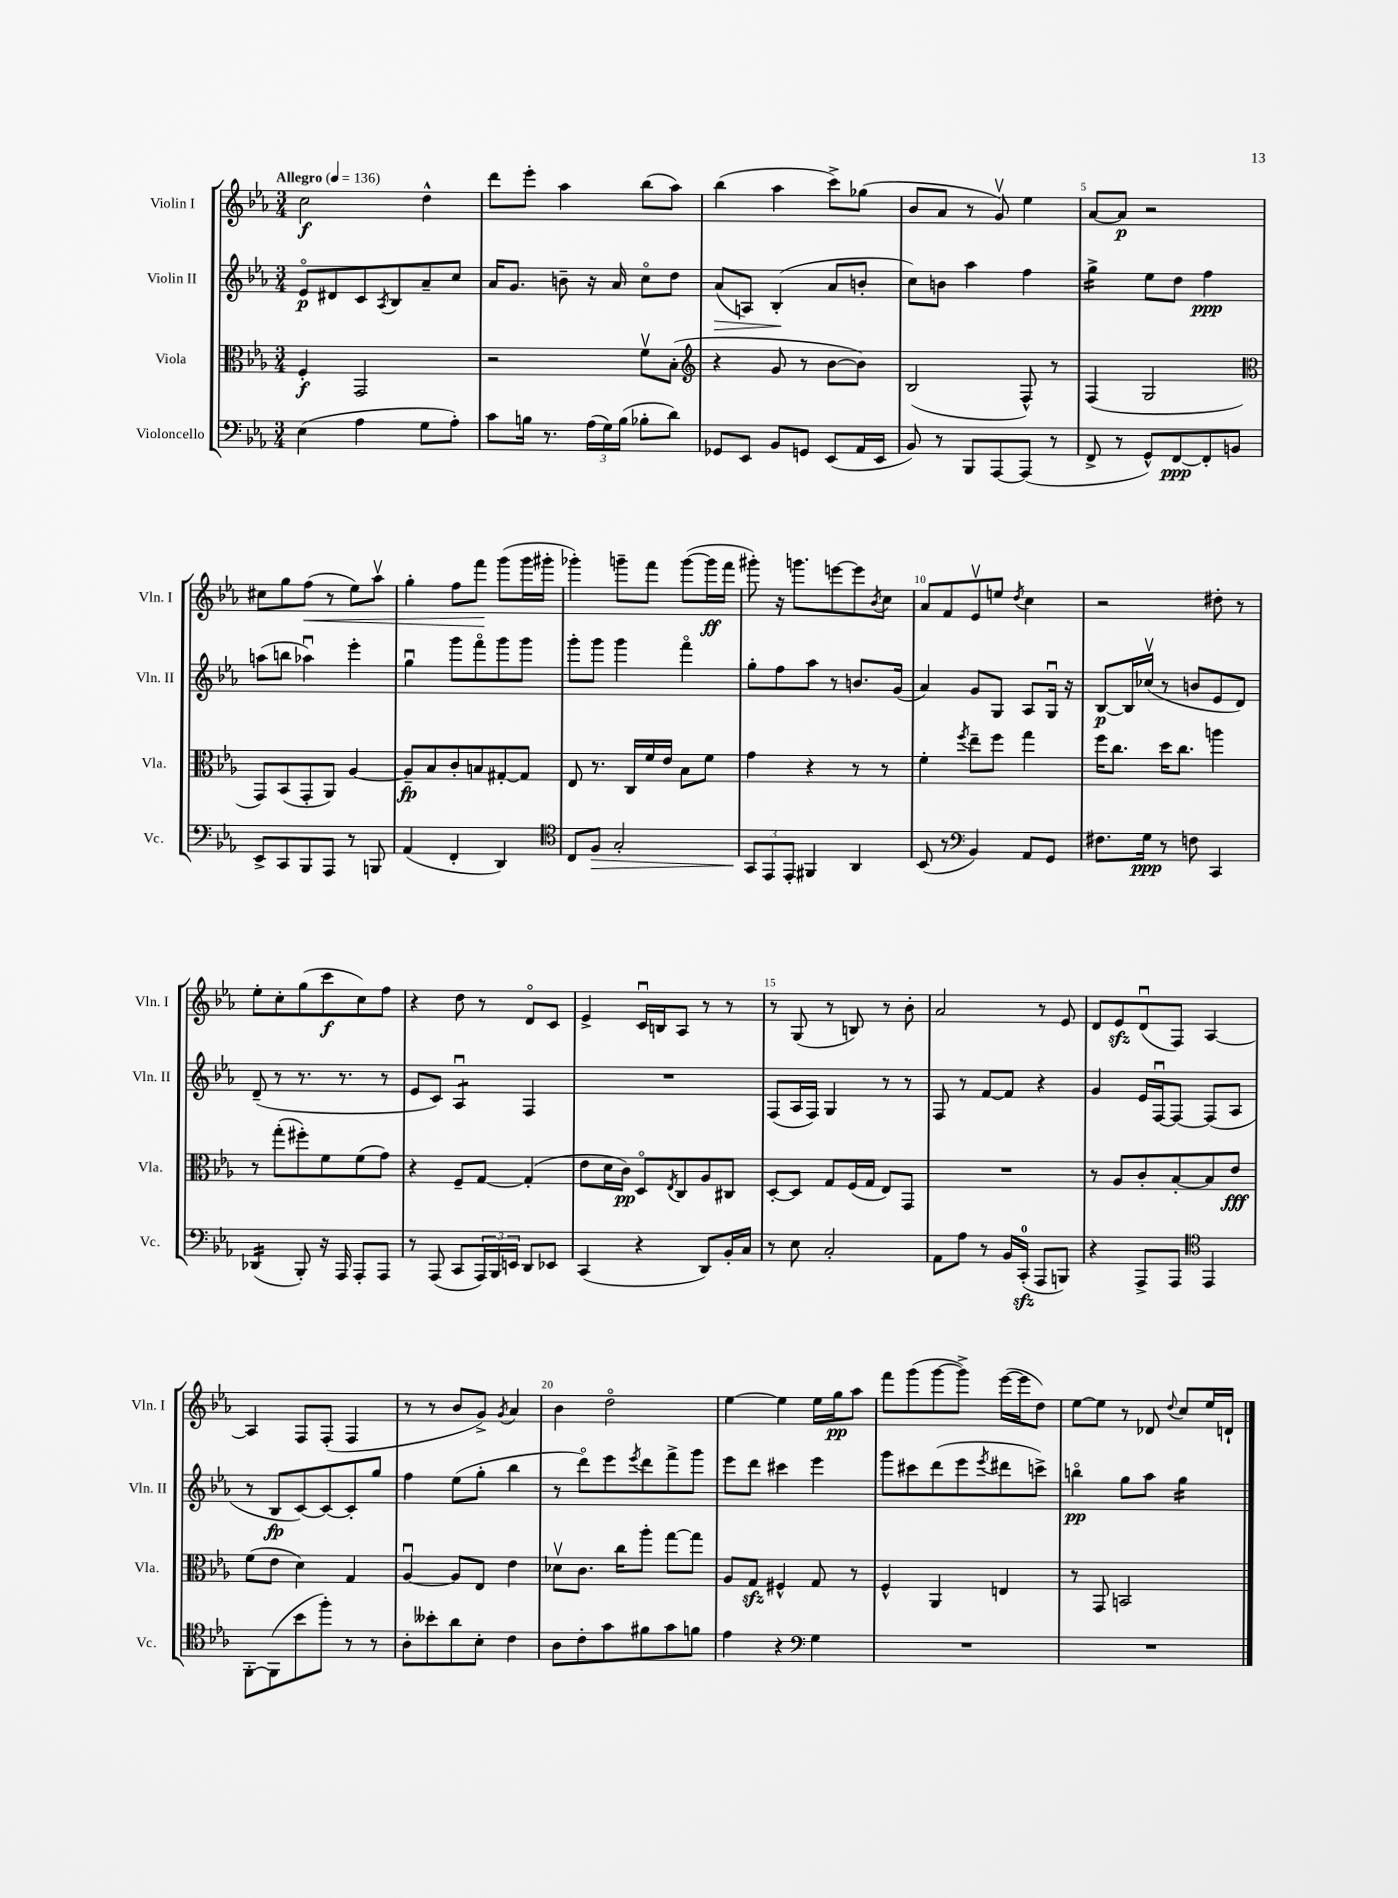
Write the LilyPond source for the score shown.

<<
\new StaffGroup <<
\new Staff = "s0" \with { instrumentName = "Violin I" shortInstrumentName = "Vln. I" } {
    \clef treble \key ees \major \numericTimeSignature \time 3/4 \tempo "Allegro" 4 = 136
    c''2\f d''4-^ |
    d'''8 ees'''8-. aes''4 bes''8( aes''8) |
    bes''4( aes''4 c'''8->) ges''8( |
    bes'8 aes'8 r8 g'8\upbow) ees''4 |
    aes'8~ aes'8\p r2 |
    cis''8 g''8 f''8\<( r8 ees''8) aes''8\upbow |
    g''4-. f''8 f'''8\! g'''8( g'''16 gis'''16-. |
    ges'''4-.) g'''8-- f'''8 g'''8~( g'''16\ff f'''16 |
    gis'''8-.) r16 g'''8. e'''8~ e'''8 \acciaccatura { bes'8 } c''8 |
    aes'8 f'8 ees'8\upbow e''8 \acciaccatura { d''8 } c''4 |
    r2 dis''8-. r8 |
    ees''8-. c''8-. g''8( c'''8\f c''8) f''8 |
    r4 d''8 r8 d'8\flageolet c'8 |
    ees'4-> c'16\downbow b16 aes8 r8 r8 |
    r8 g8( r8 b8) r8 bes'8-. |
    aes'2 r8 ees'8 |
    d'8 ees'8\sfz d'8\downbow( f8) aes4~ |
    aes4 f8 f8-.( f4 |
    r8 r8 bes'8 g'8->) \acciaccatura { g'8 } aes'4 |
    bes'4 d''2\flageolet |
    ees''4~ ees''4 ees''16 g''16\pp aes''8 |
    f'''8 g'''8( g'''8~ g'''8->) ees'''16~( ees'''16 d''8) |
    ees''8~ ees''8 r8 des'8 \appoggiatura { d''8 } c''8 ees''16 d'16-! \bar "|." |
}
\new Staff = "s1" \with { instrumentName = "Violin II" shortInstrumentName = "Vln. II" } {
    \clef treble \key ees \major \numericTimeSignature \time 3/4
    ees'8\flageolet\p dis'8 c'8 \acciaccatura { aes8 } bes8 aes'8-- c''8 |
    aes'16 g'8. b'8-- r16 aes'16 c''8\flageolet d''8 |
    aes'8\>( a8) bes4-.\!( aes'8 b'8-. |
    c''8) b'8 aes''4 f''4 |
    g''4:16-> ees''8 d''8 f''4\ppp |
    a''8( b''8 aes''4\downbow) ees'''4-. |
    g''4\downbow g'''8 f'''8\flageolet g'''8 g'''8 |
    g'''8-. g'''8 g'''4 f'''4\flageolet |
    g''8-. f''8 aes''8 r8 b'8. g'16( |
    aes'4) g'8 g8 aes8 g16\downbow r16 |
    bes8~\p bes16 ces''16\upbow( r8 b'8 ees'8 d'8) |
    d'8--( r8 r8. r8. r8 |
    ees'8 c'8) aes4:8\downbow f4 |
    R2. |
    f8( aes16 f16) g4 r8 r8 |
    f8 r8 f'8~ f'8 r4 |
    g'4 ees'16 f16~\downbow f8~ f8( aes8 |
    r8 bes8\fp c'8~) c'8~ c'8-. g''8 |
    f''4 ees''8( g''8-. bes''4 |
    r8 d'''8\flageolet) ees'''8 \acciaccatura { ees'''8 } d'''8 f'''8-> g'''8 |
    ees'''8 d'''8 cis'''4 ees'''4 |
    g'''8 cis'''8 d'''8( ees'''8 \acciaccatura { ees'''8 } dis'''8 c'''8->) |
    b''4\flageolet\pp g''8 aes''8 g''4:16 \bar "|." |
}
\new Staff = "s2" \with { instrumentName = "Viola" shortInstrumentName = "Vla." } {
    \clef alto \key ees \major \numericTimeSignature \time 3/4
    f4-.\f g,2 |
    r2 f'8\upbow bes8-.( |
    \clef treble r4 g'8 r8 bes'8~ bes'8) |
    bes2( f8-^) r8 |
    f4( g2 |
    \clef alto g,8) bes,8( g,8-. aes,8) aes4~ |
    aes8--\fp bes8 c'8-. b8 gis8~-. gis8 |
    ees8 r8. c16 f'16 ees'16 bes8 f'8 |
    g'4 r4 r8 r8 |
    f'4-. \acciaccatura { f''8 } ees''8-- f''8 g''4 |
    f''16 c''8. d''16 c''8. a''4 |
    r8 g''8-.( fis''8-.) f'8 f'8( g'8) |
    r4 f8-- g8~ g4-.( |
    ees'8 d'16 c'16\pp) d8\flageolet \acciaccatura { ees8 } c8 aes8 cis8 |
    d8~-. d8 g8 f16( g16 ees8) g,8 |
    R2. |
    r8 aes8 c'8-. bes8~-. bes8 ees'8\fff |
    f'8( ees'8 d'4) g4 |
    aes4~\downbow aes8 ees8 ees'4 |
    des'8\upbow c'8. c''16 aes''8-. g''8~ g''8 |
    aes8 g8\sfz fis4-^ g8 r8 |
    f4-^ aes,4 e4 |
    r8 g,8 b,2 \bar "|." |
}
\new Staff = "s3" \with { instrumentName = "Violoncello" shortInstrumentName = "Vc." } {
    \clef bass \key ees \major \numericTimeSignature \time 3/4
    ees4( aes4 g8 aes8-.) |
    c'8 b16 r8. \tuplet 3/2 { aes16( g16) b16( } bes8-. d'8) |
    ges,8 ees,8 bes,8 g,8 ees,8( aes,16 ees,16 |
    bes,8) r8 bes,,8 aes,,8~ aes,,8( r8 |
    f,8-> r8 g,8-^) f,8~\ppp f,8-. b,8 |
    ees,8-> c,8 bes,,8 aes,,8 r8 b,,8 |
    aes,4( f,4-. d,4) |
    \clef tenor c8 f8\> g2-. |
    \tuplet 3/2 { g,8\! ees,8 ees,8-. } fis,4 aes,4 |
    bes,8( r8 \clef bass bes,4) aes,8 g,8 |
    fis8. g16\ppp r8 f8 c,4 |
    des,4:16( bes,,8-.) r16 aes,,16 aes,,8-. aes,,8 |
    r8 aes,,8( c,8 \tuplet 3/2 { aes,,16) bes,,16 e,16 } d,8 ees,8 |
    c,4( r4 d,8) bes,16-. c16 |
    r8 ees8 c2-. |
    aes,8 aes8 r8 bes,16 c,16-0-.\sfz( aes,,8 b,,8) |
    r4 aes,,8-> aes,,8 \clef tenor ees,4 |
    f,8~-. f,8( bes'8 f''8-.) r8 r8 |
    aes8-. beses'8-. aes'8 bes8-. c'4 |
    aes8 c'8-. g'8 fis'8 g'8 f'8 |
    ees'4 r4 \clef bass g4 |
    R2. |
    R2. \bar "|." |
}
>>
>>
\layout { \context { \Score \override BarNumber.break-visibility = ##(#f #t #t) barNumberVisibility = #(every-nth-bar-number-visible 5) } }
